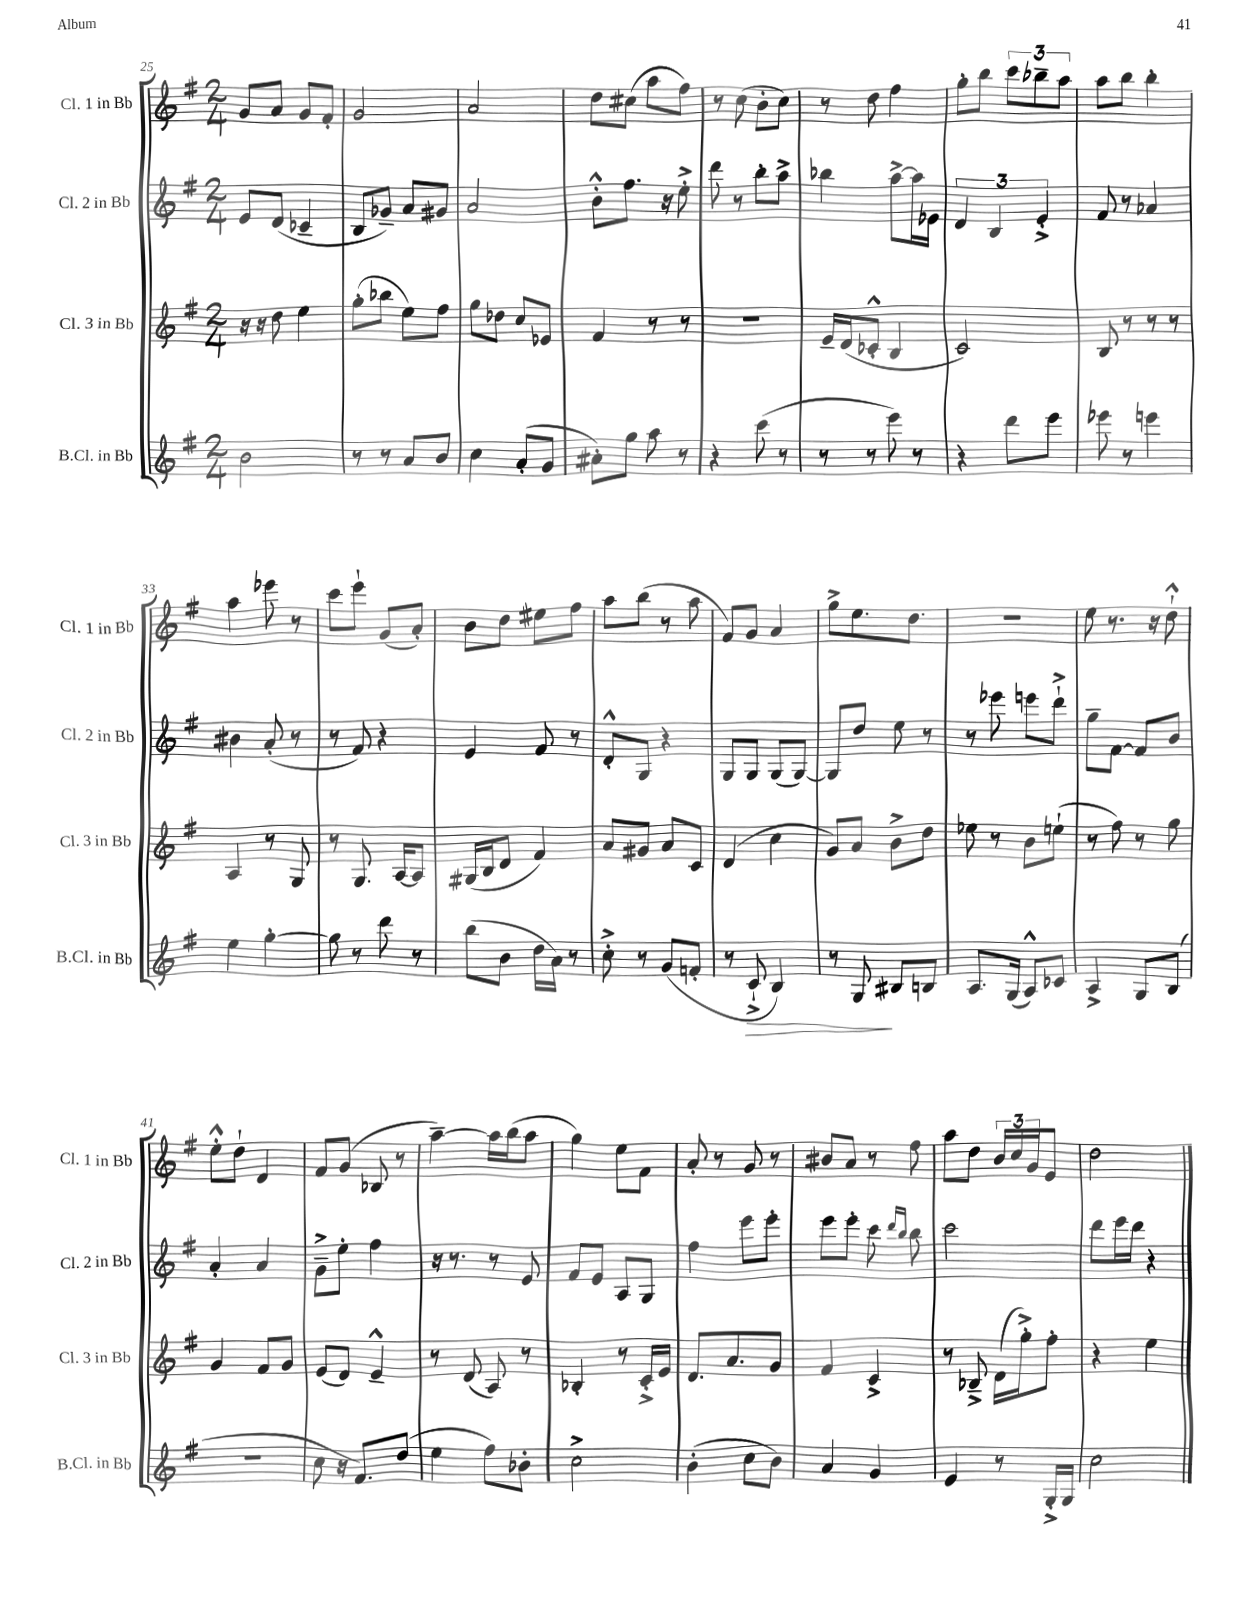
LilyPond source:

<<
\new StaffGroup <<
\new Staff = "s0" \with { instrumentName = "Cl. 1 in Bb" shortInstrumentName = "Cl. 1 in Bb" } {
    \clef treble \key g \major \numericTimeSignature \time 2/4
    g'8 a'8 g'8 fis'8-. |
    g'2 |
    a'2 |
    d''8 cis''8( a''8 fis''8) |
    r8 c''8( b'8-. c''8) |
    r8 d''8 fis''4 |
    g''8-. b''8 \tuplet 3/2 { c'''8 bes''8-- a''8 } |
    a''8 b''8 b''4-. |
    a''4 ees'''8 r8 |
    c'''8 e'''8-! g'8( a'8-.) |
    b'8 d''8 eis''8 fis''8 |
    a''8 b''8( r8 a''8 |
    fis'8) g'8 a'4 |
    g''8-> e''8. d''8. |
    R2 |
    e''8 r8. r16 d''8-!-^ |
    e''8-.-^ d''8-! d'4 |
    fis'8 g'8( bes8 r8 |
    a''4~--) a''16 b''16( a''8 |
    g''4) e''8 fis'8 |
    a'8-. r8 g'8 r8 |
    bis'8 a'8 r8 fis''8 |
    a''8 d''8 \tuplet 3/2 { b'16 c''16 g'16 } e'8 |
    d''2 \bar "|." |
}
\new Staff = "s1" \with { instrumentName = "Cl. 2 in Bb" shortInstrumentName = "Cl. 2 in Bb" } {
    \clef treble \key g \major \numericTimeSignature \time 2/4
    e'8 d'8( ces'4-- |
    b8 ges'8--) a'8 gis'8 |
    a'2 |
    b'8-.-^ fis''8. r16 e''8-.-> |
    d'''8 r8 b''8-. a''8-> |
    bes''4 a''8~-> a''16 ees'16 |
    \tuplet 3/2 { d'4 b4 e'4-.-> } |
    fis'8 r8 aes'4 |
    bis'4 a'8-.( r8 |
    r8 fis'8) r4 |
    e'4 fis'8 r8 |
    d'8-.-^ g8 r4 |
    g8 g8 g8( g8~) |
    g8 d''8 e''8 r8 |
    r8 ees'''8 e'''8 d'''8-!-> |
    g''8-- fis'8~ fis'8 b'8 |
    a'4-. a'4 |
    g'8---> e''8-. fis''4 |
    r16 r8. r8 e'8 |
    fis'8 e'8 a8 g8 |
    fis''4 e'''8 e'''8-. |
    e'''8 e'''8-. c'''8 \grace { d'''16 b''16 } b''8 |
    c'''2 |
    d'''8 e'''16 d'''16 r4 \bar "|." |
}
\new Staff = "s2" \with { instrumentName = "Cl. 3 in Bb" shortInstrumentName = "Cl. 3 in Bb" } {
    \clef treble \key g \major \numericTimeSignature \time 2/4
    r16 r16 d''8 e''4 |
    g''8-.( bes''8 e''8) fis''8 |
    g''8 des''8 c''8 ees'8 |
    fis'4 r8 r8 |
    r2 |
    e'16-- d'16( ces'8-.-^ b4 |
    c'2) |
    b8 r8 r8 r8 |
    a4 r8 g8 |
    r8 g8. a16~ a8 |
    gis16( b16 d'8 fis'4) |
    a'8 gis'8 a'8 c'8 |
    d'4( c''4 |
    g'8) a'8 b'8-> d''8 |
    ees''8 r8 b'8 e''8-!( |
    r8 fis''8) r8 g''8 |
    g'4 fis'8 g'8 |
    e'8( d'8) e'4---^ |
    r8 d'8( a8) r8 |
    bes4-. r8 c'16-.-> e'16 |
    d'8. a'8. g'8 |
    fis'4 c'4-> |
    r8 bes8---> d'16( g''16-.->) fis''8-. |
    r4 e''4 \bar "|." |
}
\new Staff = "s3" \with { instrumentName = "B.Cl. in Bb" shortInstrumentName = "B.Cl. in Bb" } {
    \clef treble \key g \major \numericTimeSignature \time 2/4
    b'2 |
    r8 r8 a'8 b'8 |
    c''4 a'8-.( g'8 |
    ais'8-.) g''8 a''8 r8 |
    r4 c'''8( r8 |
    r8 r8 e'''8) r8 |
    r4 d'''8 e'''8 |
    ees'''8 r8 e'''4 |
    e''4 g''4~-. |
    g''8 r8 d'''8 r8 |
    b''8( b'8 d''16 a'16) r8 |
    c''8-.-> r8 g'8( f'8-. |
    r8 c'8-!->\> b4) |
    r8 g8\! bis8 b8 |
    a8. g16( a8-^) ces'8 |
    a4-> g8 b8( |
    r2 |
    c''8 r16 fis'8.) d''8( |
    e''4 fis''8) bes'8-. |
    c''2-> |
    b'4-.( c''8 b'8) |
    a'4 g'4 |
    e'4 r8 g16-.-> g16 |
    c''2 \bar "|." |
}
>>
>>
\layout { \context { \Score currentBarNumber = #25 } }
